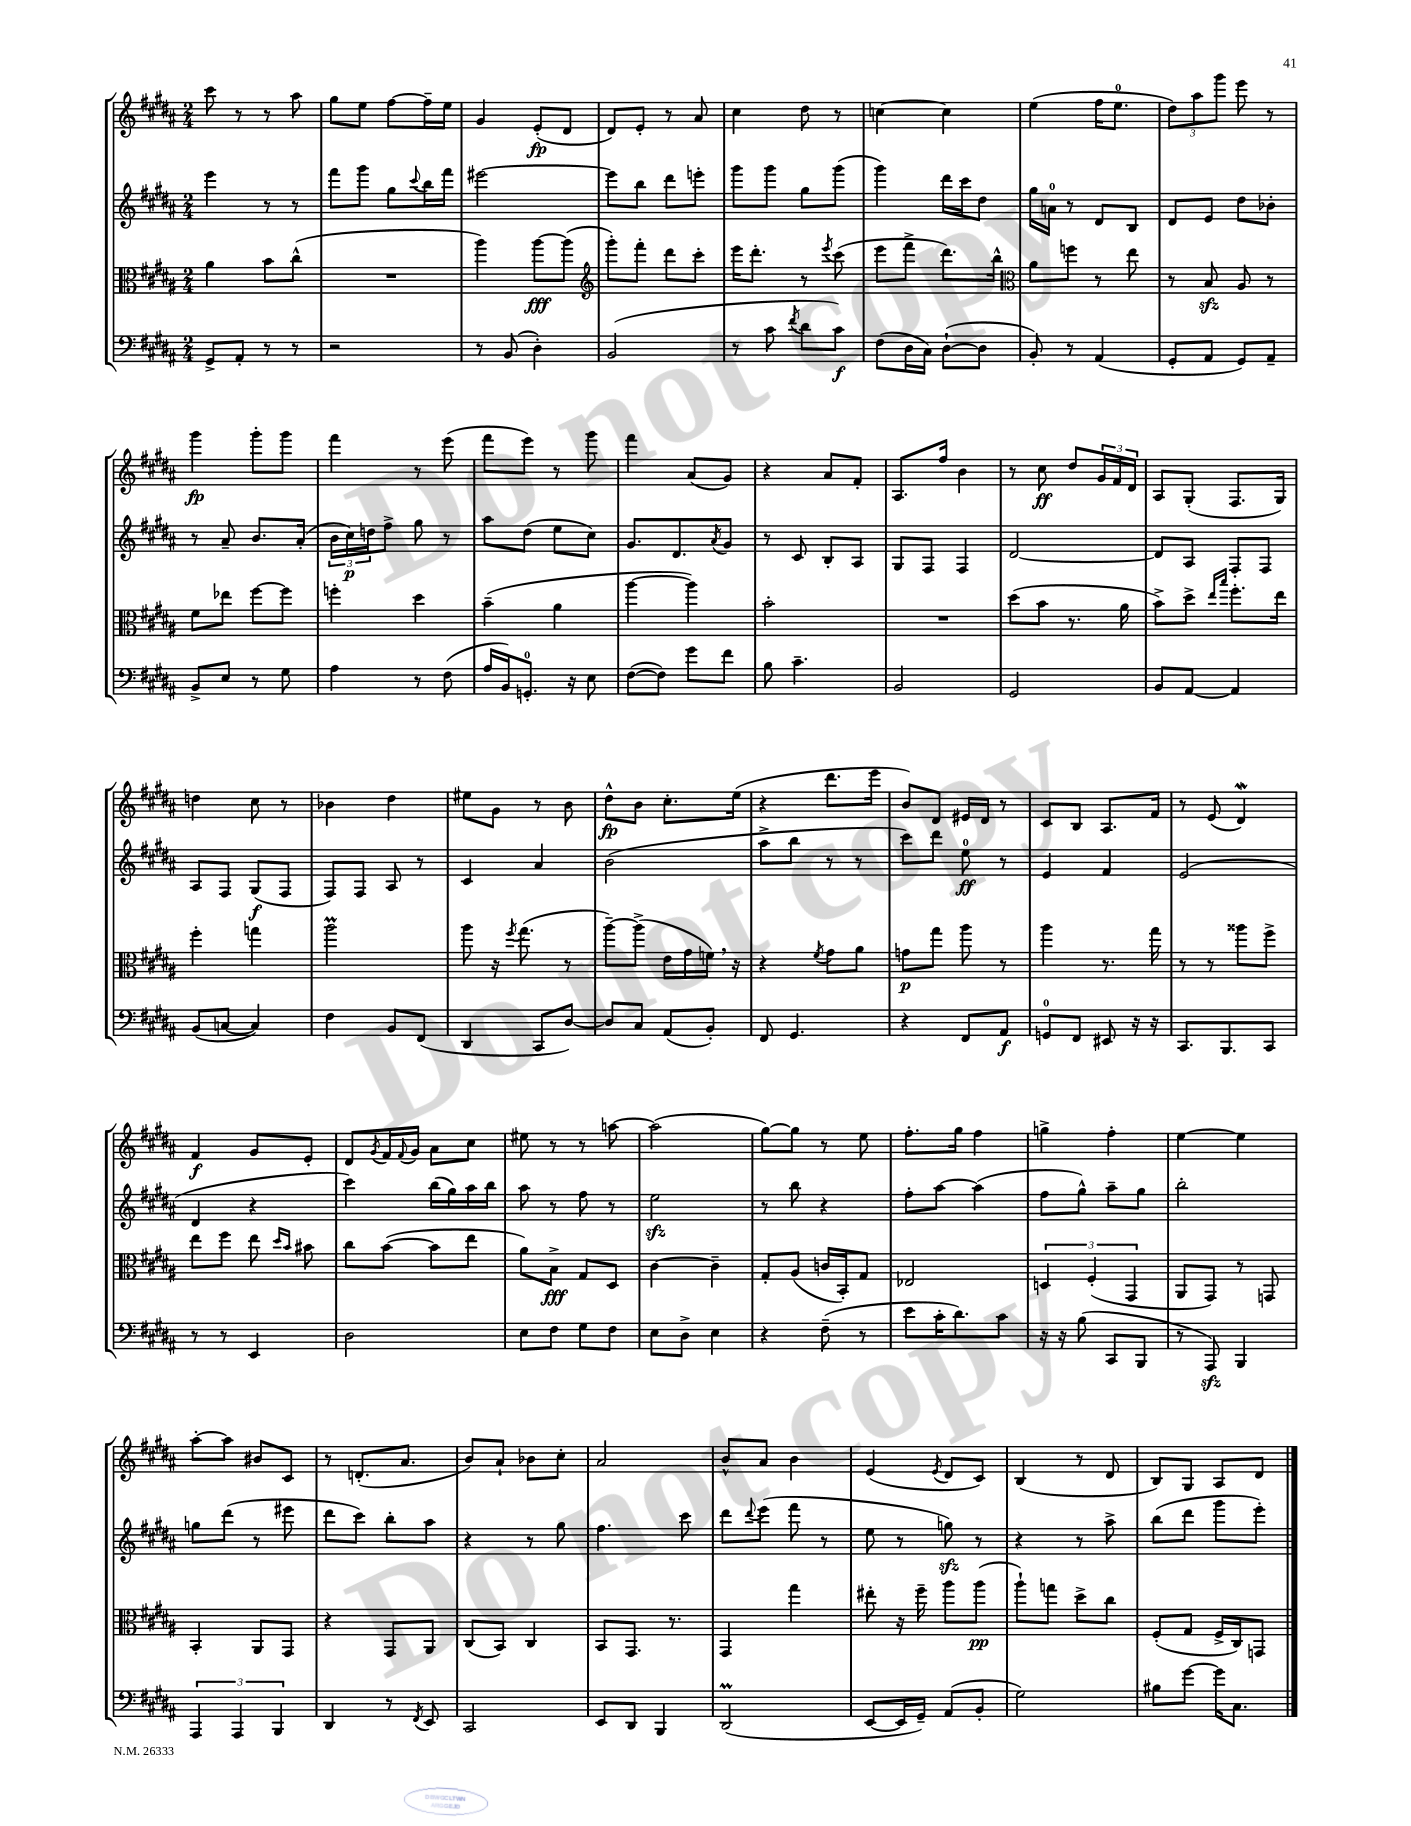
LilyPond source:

<<
\new StaffGroup <<
\new Staff = "s0" {
    \clef treble \key b \major \numericTimeSignature \time 2/4
    cis'''8 r8 r8 ais''8 |
    gis''8 e''8 fis''8~ fis''16-- e''16 |
    gis'4 e'8-.\fp( dis'8 |
    dis'8) e'8-. r8 ais'8 |
    cis''4 dis''8 r8 |
    c''4~ c''4 |
    e''4( fis''16 e''8.-0 |
    \tuplet 3/2 { dis''8) ais''8 gis'''8 } e'''8 r8 |
    gis'''4\fp gis'''8-. gis'''8 |
    fis'''4 r8 e'''8( |
    fis'''8 e'''8) r8 gis'''8 |
    fis'''4 ais'8( gis'8) |
    r4 ais'8 fis'8-. |
    ais8. fis''16 b'4 |
    r8 cis''8\ff dis''8 \tuplet 3/2 { gis'16 fis'16 dis'16 } |
    ais8 gis8-.( fis8. gis16) |
    d''4 cis''8 r8 |
    bes'4 dis''4 |
    eis''8 gis'8 r8 b'8 |
    dis''8-^\fp b'8 cis''8.-. e''16( |
    r4 dis'''8. e'''16 |
    b'8) dis'8 eis'16 dis'16 r8 |
    cis'8 b8 ais8. fis'16 |
    r8 e'8( dis'4\mordent) |
    fis'4\f gis'8 e'8-. |
    dis'8 \acciaccatura { gis'8 } fis'16 \appoggiatura { fis'8 } gis'16 ais'8 cis''8 |
    eis''8 r8 r8 a''8~ |
    a''2( |
    gis''8~) gis''8 r8 e''8 |
    fis''8.-. gis''16 fis''4 |
    g''4-> fis''4-. |
    e''4~ e''4 |
    ais''8~-. ais''8 bis'8 cis'8 |
    r8 d'8.-.( ais'8. |
    b'8) ais'8-! bes'8 cis''8-. |
    ais'2 |
    b'8-^ ais'8 b'4 |
    e'4( \acciaccatura { e'8 } dis'8 cis'8) |
    b4( r8 dis'8 |
    b8) gis8 ais8 dis'8 \bar "|." |
}
\new Staff = "s1" {
    \clef treble \key b \major \numericTimeSignature \time 2/4
    e'''4 r8 r8 |
    fis'''8 gis'''8 gis''8 \appoggiatura { cis'''8 } b''16 fis'''16 |
    eis'''2~ |
    eis'''8 b''8 dis'''8 e'''8-. |
    gis'''8 gis'''8 gis''8 gis'''8( |
    gis'''4) dis'''16 cis'''16 dis''8 |
    gis''16 a'16-0 r8 dis'8 b8 |
    dis'8 e'8 dis''8 bes'8-. |
    r8 ais'8-- b'8. ais'16-.( |
    \tuplet 3/2 { b'16 cis''16\p) d''16 } fis''8-> gis''8 r8 |
    ais''8 dis''8( e''8 cis''8) |
    gis'8. dis'8. \acciaccatura { ais'8 } gis'8 |
    r8 cis'8 b8-. ais8 |
    gis8 fis8 fis4 |
    dis'2~ |
    dis'8 ais8 fis8-. fis8 |
    ais8 fis8 gis8\f( fis8 |
    fis8) fis8 ais8 r8 |
    cis'4 ais'4 |
    b'2( |
    ais''8-> b''8 r8 r8 |
    cis'''8) dis'''8 e''8-0\ff r8 |
    e'4 fis'4 |
    e'2( |
    dis'4 r4 |
    cis'''4) b''16( gis''16) ais''16 b''16 |
    ais''8 r8 fis''8 r8 |
    e''2\sfz |
    r8 b''8 r4 |
    fis''8-. ais''8~ ais''4( |
    fis''8 gis''8-^) ais''8-- gis''8 |
    b''2-. |
    g''8 dis'''8( r8 eis'''8 |
    dis'''8 cis'''8) b''8-. ais''8 |
    r4 r8 gis''8 |
    fis''4. cis'''8 |
    dis'''8 \appoggiatura { dis'''8 } e'''8( fis'''8 r8 |
    e''8 r8 g''8\sfz) r8 |
    r4 r8 ais''8-> |
    b''8( dis'''8 gis'''8 e'''8-.) \bar "|." |
}
\new Staff = "s2" {
    \clef alto \key b \major \numericTimeSignature \time 2/4
    ais'4 b'8 cis''8-^( |
    R2 |
    ais''4) ais''8~\fff ais''8( |
    \clef treble gis'''8-.) fis'''8-. dis'''8 cis'''8-. |
    e'''16 dis'''8.-. r8 \acciaccatura { e'''8 } cis'''8( |
    e'''8 fis'''8-> dis'''8.) b''16-^ |
    \clef alto ais'8 f''8 r8 e''8 |
    r8 b8\sfz ais8 r8 |
    fis'8 ees''8 fis''8~ fis''8 |
    f''4-. dis''4 |
    b'4--( ais'4 |
    ais''4~ ais''4) |
    b'2-. |
    R2 |
    dis''8( b'8 r8. ais'16 |
    b'8->) dis''8-> \grace { e''16 b''16 } fis''8.-. e''16 |
    fis''4-. g''4 |
    ais''2\prall |
    ais''8 r16 \acciaccatura { fis''8 } gis''8.( r8 |
    ais''8~--) ais''8->( e'16 gis'16 f'16) \breathe r16 |
    r4 \acciaccatura { fis'8 } gis'8 ais'8 |
    g'8\p gis''8 ais''8 r8 |
    ais''4 r8. gis''16 |
    r8 r8 aisis''8 fis''8-> |
    e''8 fis''8 e''8 \grace { dis''16 b'16 } bis'8 |
    cis''8 b'8~( b'8 e''8 |
    ais'8) b8->\fff gis8 dis8 |
    cis'4~ cis'4-- |
    gis8-. ais8( c'16 b,16-.) gis8 |
    ees2 |
    \tuplet 3/2 { d4 fis4-.( gis,4 } |
    ais,8 gis,8) r8 g,8 |
    b,4-. ais,8 gis,8 |
    r4 gis,8 ais,8 |
    cis8( b,8) cis4 |
    b,8 gis,8. r8. |
    gis,4 gis''4 |
    eis''8-. r16 fis''16-- ais''8 ais''8\pp( |
    ais''8-!) g''8 dis''8-> cis''8 |
    fis8-.( gis8 fis16-> cis16) g,8 \bar "|." |
}
\new Staff = "s3" {
    \clef bass \key b \major \numericTimeSignature \time 2/4
    gis,8-> ais,8-. r8 r8 |
    r2 |
    r8 b,8( dis4-.) |
    b,2( |
    r8 cis'8 \acciaccatura { fis'8 } dis'8 cis'8\f) |
    fis8( dis16 cis16) dis8~-!( dis8 |
    b,8-.) r8 ais,4( |
    gis,8-. ais,8 gis,8) ais,8-- |
    b,8-> e8 r8 gis8 |
    ais4 r8 fis8( |
    ais16 b,16) g,8.-0-. r16 e8 |
    fis8~( fis8) gis'8 fis'8 |
    b8 cis'4.-- |
    b,2 |
    gis,2 |
    b,8 ais,8~ ais,4 |
    b,8( c8~ c4) |
    fis4 b,8 fis,8( |
    dis,4 cis,8 dis8~) |
    dis8 cis8 ais,8( b,8-.) |
    fis,8 gis,4. |
    r4 fis,8 ais,8\f |
    g,8-0 fis,8 eis,8 r16 r16 |
    cis,8. b,,8. cis,8 |
    r8 r8 e,4 |
    dis2 |
    e8 fis8 gis8 fis8 |
    e8 dis8-> e4 |
    r4 fis8--( r8 |
    e'8 cis'16-. dis'8.) cis'8 |
    r16 r16 b8( cis,8 b,,8 |
    r8 ais,,8\sfz) b,,4 |
    \tuplet 3/2 { ais,,4 ais,,4 b,,4 } |
    dis,4 r8 \acciaccatura { fis,8 } e,8 |
    cis,2 |
    e,8 dis,8 b,,4 |
    dis,2\prall( |
    e,8~ e,16 gis,16--) ais,8( b,8-. |
    gis2) |
    bis8 gis'8~ gis'16 cis8. \bar "|." |
}
>>
>>
\layout { \context { \Score \remove "Bar_number_engraver" } }
